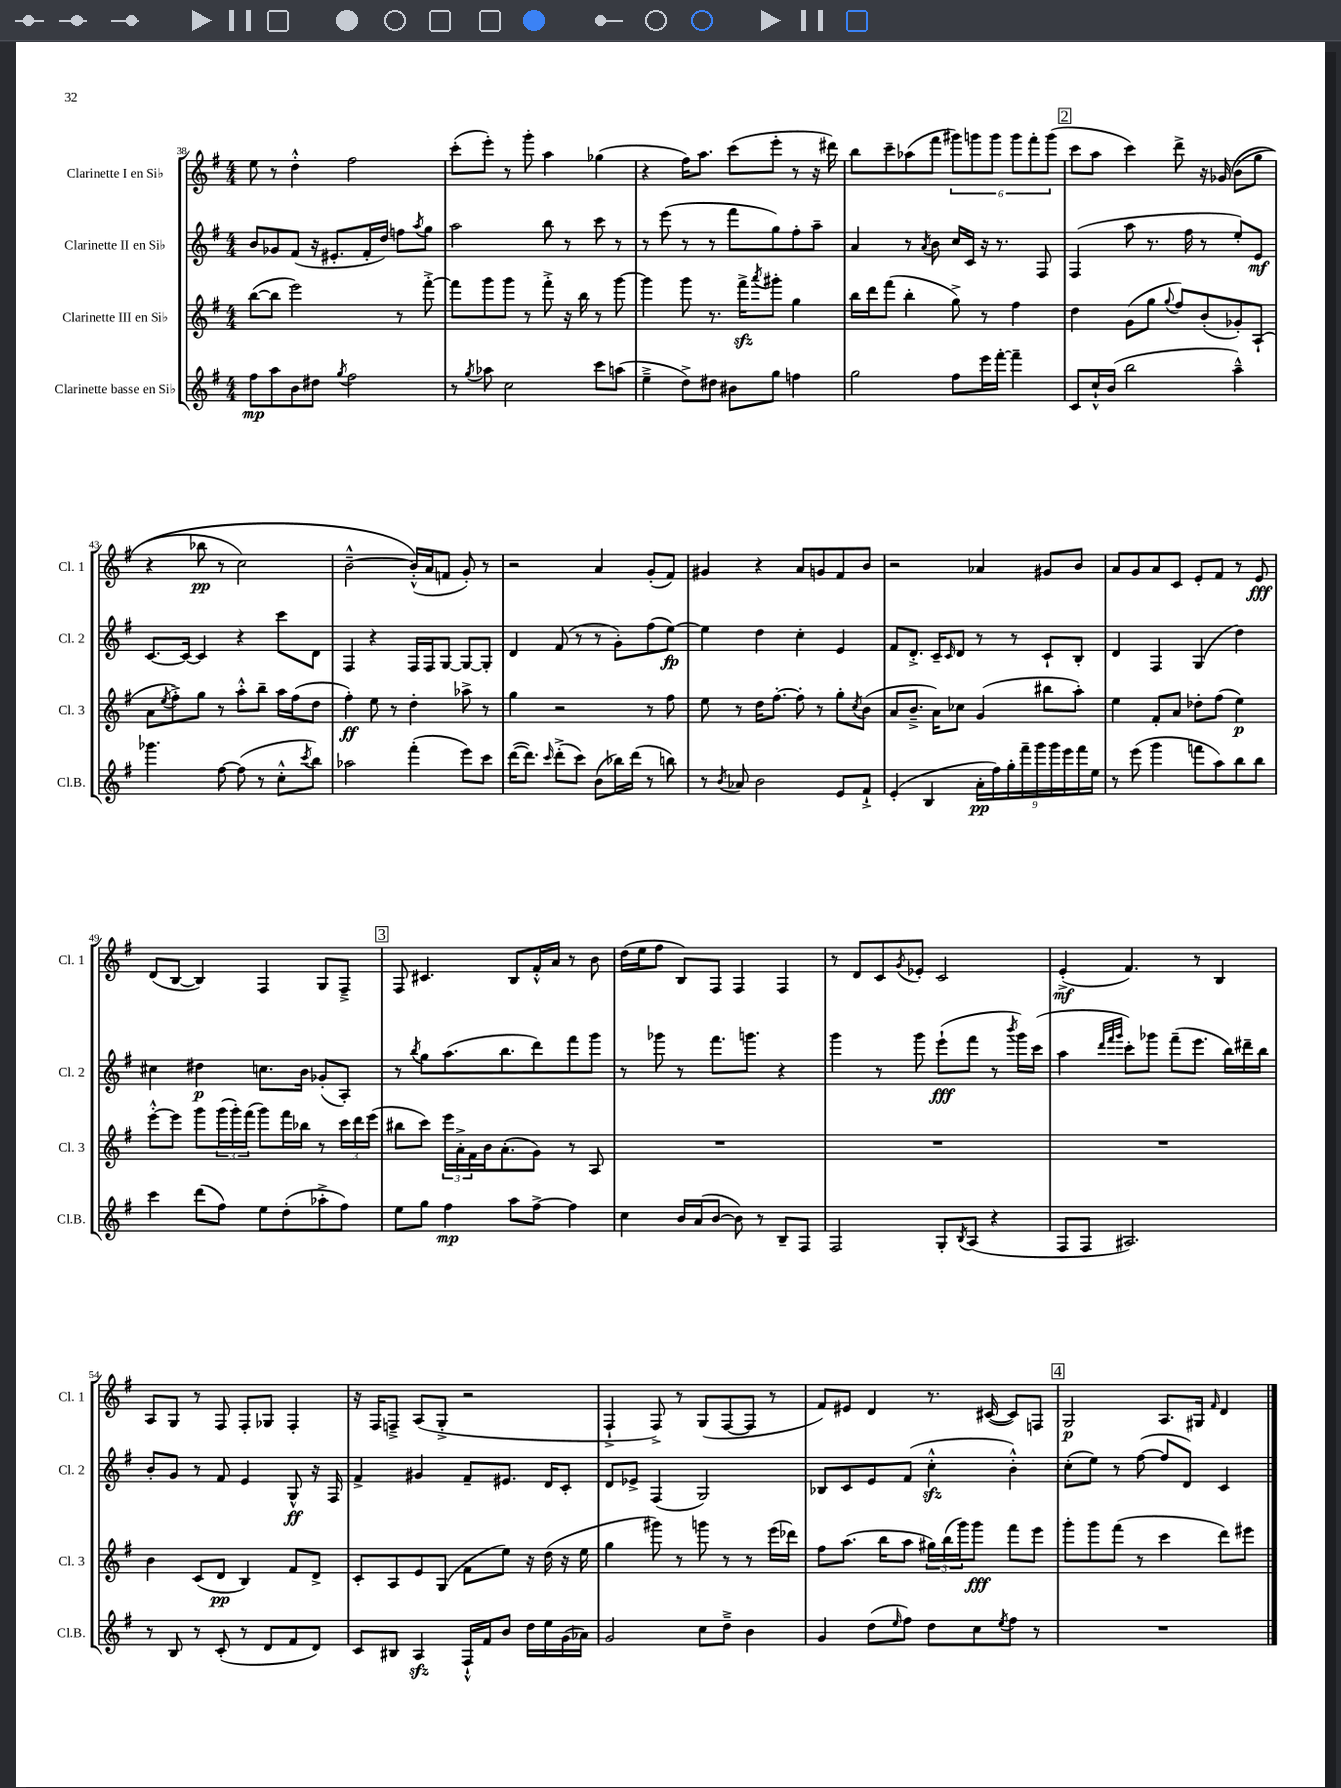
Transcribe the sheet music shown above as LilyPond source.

<<
\new StaffGroup <<
\new Staff = "s0" \with { instrumentName = "Clarinette I en Sib" shortInstrumentName = "Cl. 1" } {
    \clef treble \key g \major \numericTimeSignature \time 4/4
    e''8 r8 d''4-.-^ fis''2 |
    c'''8-.( e'''8-.) r8 g'''8-. a''4 ges''4( |
    r4 fis''16) a''8. c'''8( e'''8-. r8 r16 dis'''16) |
    b''8 c'''8-- aes''8( fis'''8 \tuplet 6/4 { gis'''8) g'''8 g'''8 g'''8 fis'''8-. g'''8( } |
    \mark \markup { \box "2" } c'''8 a''8 c'''4) d'''8-> r16 ges'16\( b'8( g''8 |
    r4 bes''8\pp r8 c''2) |
    b'2~---^ b'16-.-^(\) a'16 f'8 g'8-.) r8 |
    r2 a'4 g'8-.( fis'8) |
    gis'4 r4 a'8 g'8 fis'8 b'8 |
    r2 aes'4 gis'8 b'8 |
    a'8 g'8 a'8 c'8 e'8-. fis'8 r8 e'8\fff |
    d'8( b8~ b4) fis4 g8 fis8---> |
    \mark \markup { \box "3" } fis8 cis'4. b8 fis'16-.-^ a'16 r8 b'8 |
    d''16( e''16 fis''8 b8) fis8 fis4 fis4 |
    r8 d'8 c'8 \acciaccatura { g'8 } ees'8-. c'2 |
    e'4-.->\mf( fis'4.) r8 b4 |
    a8 g8 r8 fis8 fis8-. ges8 fis4-. |
    r16 fis16 f8---> a8( g8-.-> r2 |
    fis4-!-> fis8->) r8 g8( fis8~ fis8 r8 |
    fis'8) eis'8 d'4 r8. cis'16~( cis'8) f8 |
    \mark \markup { \box "4" } g2\p a8. gis16 \grace { fis'16 } d'4 \bar "|." |
}
\new Staff = "s1" \with { instrumentName = "Clarinette II en Sib" shortInstrumentName = "Cl. 2" } {
    \clef treble \key g \major \numericTimeSignature \time 4/4
    b'8 ges'8 fis'8( r16 eis'8.-. fis'16-. d''16) f''8 \acciaccatura { a''8 } g''8 |
    a''2 b''8 r8 c'''8 r8 |
    r8 e'''8( r8 r8 fis'''8 g''8) fis''8-. a''8-- |
    a'4 r8 \acciaccatura { a'8 } b'8 c''16 c'16 r16 r8. fis8 |
    \mark \markup { \box "2" } fis4( a''8 r8. fis''16 r8 e''8-.) e'8\mf |
    c'8.~ c'16~ c'4 r4 c'''8 d'8 |
    fis4 r4 fis16 fis16 g8~ g8~ g8-. |
    d'4 fis'8( r8 r8 g'8-.) fis''8( e''8~\fp) |
    e''4 d''4 c''4-. e'4 |
    fis'8 d'8.-.-> c'16-- \grace { c'16 } d'8 r8 r8 c'8-! b8-. |
    d'4 fis4 g4( d''4) |
    cis''4 dis''4\p c''8. b'16 ges'8-.( a8-.) |
    \mark \markup { \box "3" } r8 \acciaccatura { b''8 } g''8 a''8.( b''8. d'''8) fis'''8 g'''8 |
    r8 ges'''8 r8 fis'''8. g'''8. r4 |
    g'''4 r8 g'''8 e'''8-!\fff( fis'''8 r8 \acciaccatura { b'''8 } g'''16) c'''16( |
    a''4 \grace { d'''32 fis'''32 g'''32 } c'''8-.) ges'''8 fis'''8--( e'''8. b''16) dis'''16-- b''16 |
    b'8-. g'8 r8 fis'8 e'4 g8-^\ff r16 fis16 |
    fis'4-> gis'4 fis'8-- eis'8. d'16 c'8-. |
    d'8 ees'8-> fis4( g2) |
    bes8 c'8 e'8 fis'8( c''4-.-^\sfz b'4-.-^) |
    \mark \markup { \box "4" } c''8-.( e''8) r8 fis''8~( fis''8 d'8) c'4 \bar "|." |
}
\new Staff = "s2" \with { instrumentName = "Clarinette III en Sib" shortInstrumentName = "Cl. 3" } {
    \clef treble \key g \major \numericTimeSignature \time 4/4
    b''8~( b''8 e'''2) r8 fis'''8~-.-> |
    fis'''8 g'''8 g'''8 r8 fis'''8-.-> r16 b''16 r8 g'''8~ |
    g'''4 g'''8 r8. fis'''16->\sfz \acciaccatura { a'''8 } gis'''8-. g''4 |
    b''16 d'''16 fis'''8( b''4-. g''8->) r8 fis''4 |
    \mark \markup { \box "2" } d''4 g'8( g''8 \appoggiatura { g''8 } fis''8) b'8-.( ges'8-.) a8-!( |
    a'8 \acciaccatura { e''8 } fis''8-.->) g''8 r8 a''8-.-^ b''8-- a''16 fis''16( d''8 |
    fis''4-.\ff) e''8 r8 d''4-. aes''8-> r8 |
    g''4 r2 r8 fis''8 |
    e''8 r8 d''16 fis''8.~-. fis''8-. r8 g''8-. \acciaccatura { c''8 } b'8( |
    a'8 b'8.---> a'16) ces''8 g'4( bis''8 a''8-.) |
    e''4 fis'8-. a'8 des''8-. fis''8( e''4\p) |
    e'''8~-.-^ e'''8 g'''8 \tuplet 3/2 { g'''16( g'''16-.) fis'''16( } g'''8) fis'''16 bes''16 r8 \tuplet 3/2 { c'''16 d'''16 e'''16( } |
    \mark \markup { \box "3" } bis''8 c'''8) \tuplet 3/2 { e'''16 a'16-.-> fis'16 } b'16 a'8.-.( g'8) r8 a8 |
    R1 |
    R1 |
    R1 |
    b'4 c'8( d'8\pp b4) fis'8 d'8-> |
    c'8-. a8 e'8 g8( fis'8 e''8) r16 d''16( r16 e''16 |
    g''4 gis'''8) r8 g'''8 r8 r8 e'''16( des'''16) |
    fis''8 a''8.( b''16 a''8 \tuplet 3/2 { gis''16) b''16( g'''16) } g'''8\fff fis'''8 e'''8 |
    \mark \markup { \box "4" } g'''8-. g'''8 fis'''8( r8 c'''4 d'''8) eis'''8 \bar "|." |
}
\new Staff = "s3" \with { instrumentName = "Clarinette basse en Sib" shortInstrumentName = "Cl.B." } {
    \clef treble \key g \major \numericTimeSignature \time 4/4
    fis''8\mp a''8 b'8 dis''8 \acciaccatura { g''8 } fis''2 |
    r8 \acciaccatura { g''8 } aes''8 c''2 c'''8 a''8( |
    e''4---> d''8->) dis''8 bis'8 g''8 f''4 |
    g''2 fis''8 e'''16 fis'''16~-. fis'''4-- |
    \mark \markup { \box "2" } c'8 c''16-!-^ b'16( b''2 a''4---^) |
    ges'''4. fis''8~ fis''8( r8 c''8-.-^ \acciaccatura { c'''8 } b''8) |
    aes''2 fis'''4-.( e'''8) c'''8 |
    d'''16~( d'''8.) \grace { c'''16 } d'''8-.->( c'''8) b'8( bes''16) d'''16( r8 b''8) |
    r8 \acciaccatura { b'8 } aes'8 b'2 e'8 fis'8-!-> |
    e'4-.( b4 \tuplet 9/8 { a'16-.\pp fis''16) g''16-. fis'''16-- g'''16 g'''16 e'''16 fis'''16 e''16 } |
    r8 e'''8( g'''4 f'''8 a''8) b''8 b''8 |
    c'''4 d'''8( fis''8) e''8 d''8-.( aes''8-.-> fis''8) |
    \mark \markup { \box "3" } e''8 g''8 fis''4\mp a''8 fis''8~-> fis''4 |
    c''4 b'16 a'16( b'8~ b'8) r8 b8-- fis8 |
    fis2 g8-. \acciaccatura { b8 } a8( r4 |
    fis8 fis8 ais2.) |
    r8 b8 r8 c'8-.( r8 d'8 fis'8 d'8) |
    c'8 bis8 a4\sfz fis16-!-^ fis'16 b'8 d''16 e''16 g'16( aes'16) |
    g'2 c''8 d''8---> b'4 |
    g'4 d''8( \grace { e''16 } fis''8) d''8 c''8 \acciaccatura { e''8 } fis''8 r8 |
    \mark \markup { \box "4" } R1 \bar "|." |
}
>>
>>
\layout { \context { \Score currentBarNumber = #38 } }
